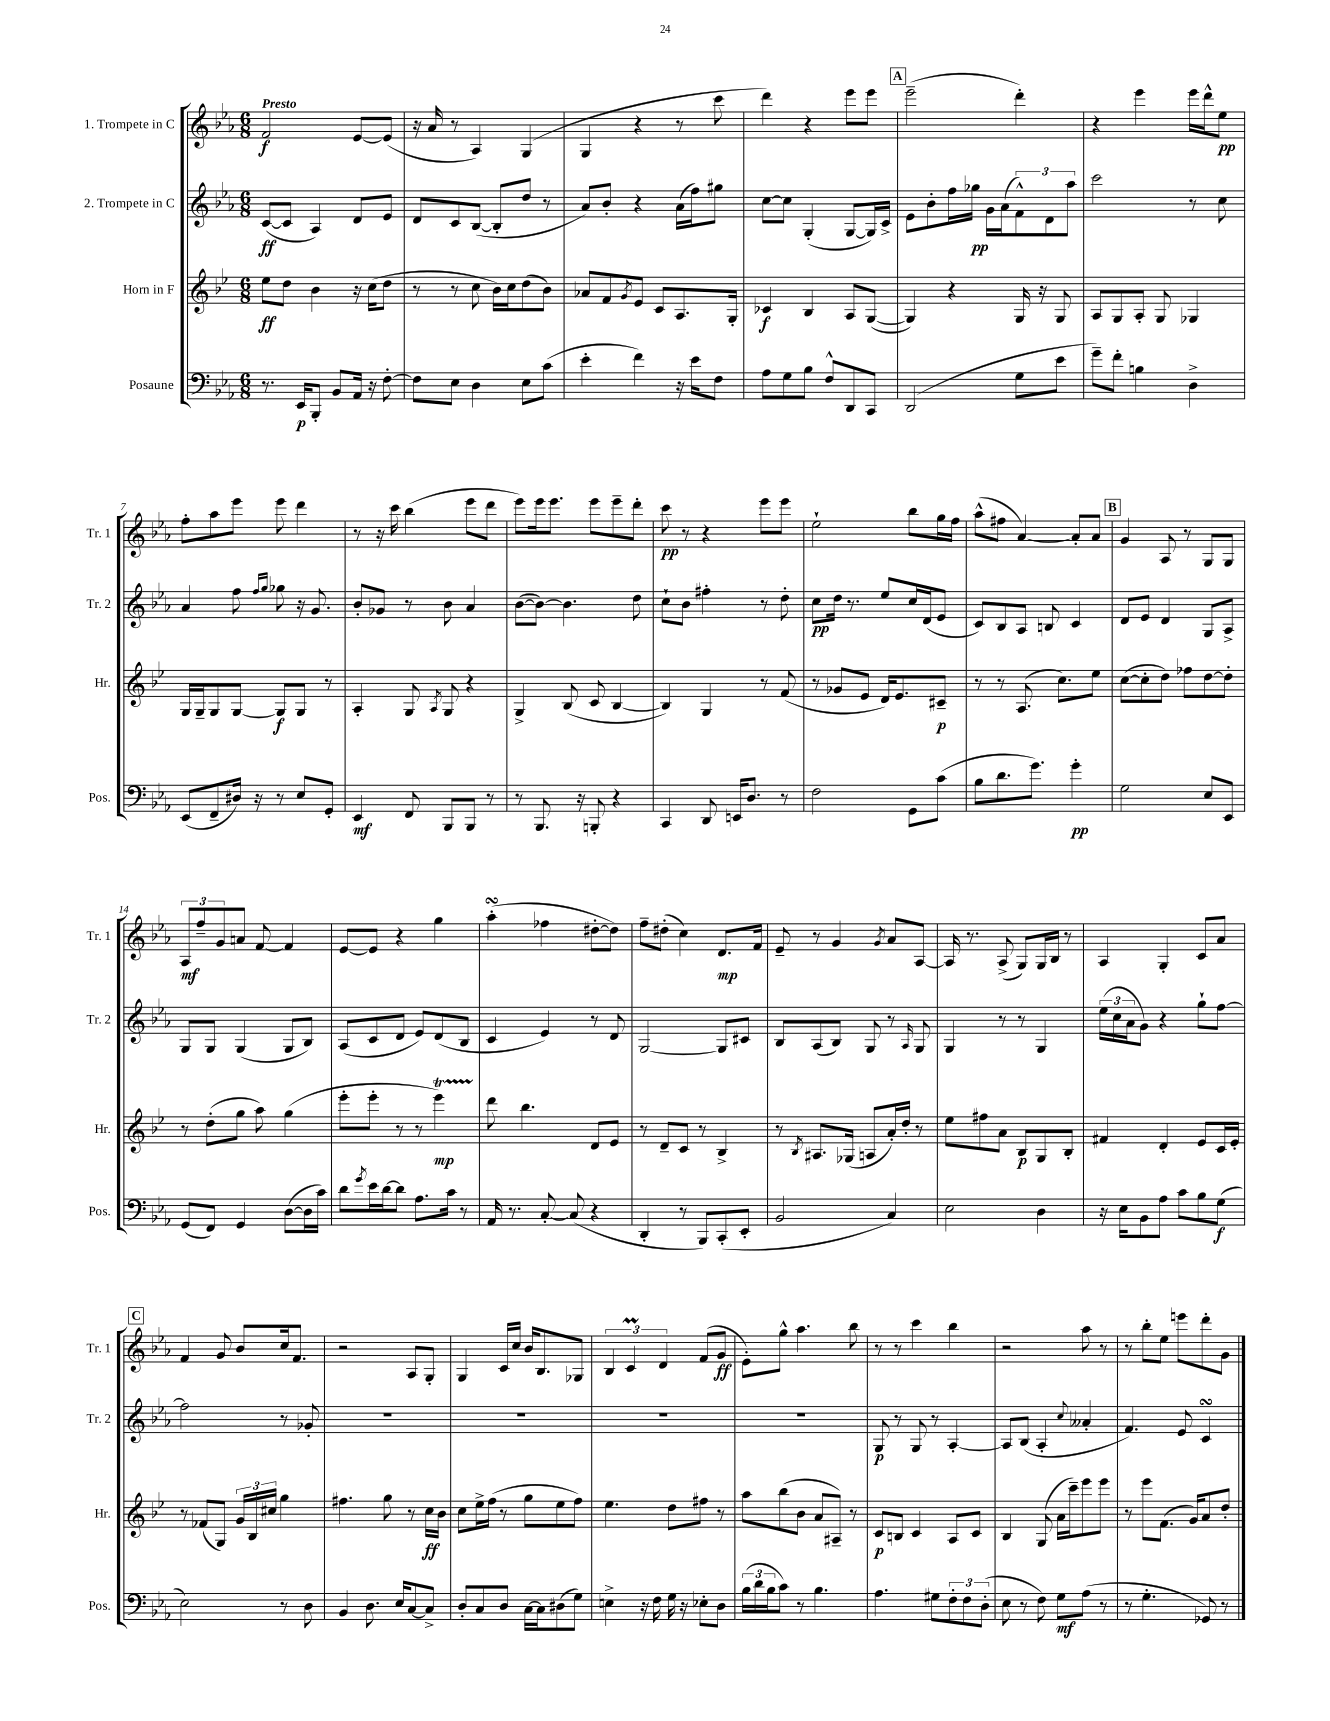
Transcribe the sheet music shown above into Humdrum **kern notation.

**kern	**dynam	**kern	**dynam	**kern	**dynam	**kern	**dynam
*part4	*part4	*part3	*part3	*part2	*part2	*part1	*part1
*staff4	*staff4	*staff3	*staff3	*staff2	*staff2	*staff1	*staff1
*I"Posaune	*	*I"Horn in F	*	*I"2. Trompete in C	*	*I"1. Trompete in C	*
*I'Pos.	*	*I'Hr.	*	*I'Tr. 2	*	*I'Tr. 1	*
*clefF4	*	*clefG2	*	*clefG2	*	*clefG2	*
*k[b-e-a-]	*	*k[b-e-]	*	*k[b-e-a-]	*	*k[b-e-a-]	*
*M6/8	*	*M6/8	*	*M6/8	*	*M6/8	*
=1	=1	=1	=1	=1	=1	=1	=1
!	!	!	!	!	!	!LO:TX:a:B:t=Presto	!
8.r	.	8ee-\L	ff	([8c/L	ff	2f/	f
.	.	8dd\J	.	8c/J]	.	.	.
16EE-/KL	p	.	.	.	.	.	.
8BBB-'/J	.	4b-\	.	4A-/)	.	.	.
8BB-/L	.	.	.	.	.	.	.
16AA-/Jk	.	16r	.	8d/L	.	[8e-/L	.
16r	.	(16cc\KL	.	.	.	.	.
[8F'\	.	8dd\J	.	8e-/J	.	(8e-/J]	.
=2	=2	=2	=2	=2	=2	=2	=2
8F\L]	.	8r	.	8d/L	.	16r	.
.	.	.	.	.	.	16a-/	.
8E-\J	.	8r	.	8c/	.	8r	.
4D\	.	8cc\	.	([8B-/J	.	4A-/)	.
.	.	16b-\LL)	.	8B-'/L]	.	.	.
.	.	16cc\J	.	.	.	.	.
8E-\L	.	(8dd\	.	8dd/J	.	(4G/	.
(8c\J	.	8b-\J)	.	8r	.	.	.
=3	=3	=3	=3	=3	=3	=3	=3
4e-'\	.	8a-X/L	.	8a-/L)	.	4G/	.
.	.	8f/	.	8b-'/J	.	.	.
.	.	8qg/	.	.	.	.	.
4f\)	.	8e-/J	.	4r	.	4r	.
.	.	8c/L	.	.	.	.	.
16r	.	8.A/	.	(16a-\LL	.	8r	.
16e-\KL	.	.	.	16ff\J)	.	.	.
8F\J	.	.	.	8gg#X\J	.	8ccc\	.
.	.	16G'/Jk	.	.	.	.	.
=4	=4	=4	=4	=4	=4	=4	=4
8A-\L	.	4c-X/	f	[8cc\L	.	4ddd\)	.
8G\	.	.	.	8cc\J]	.	.	.
8B-\J	.	4B-/	.	(4G'/	.	4r	.
8F^^/L	.	.	.	.	.	.	.
8DD/	.	8A/L	.	[8G/L	.	8eee-\L	.
8CC/J	.	([8G/J	.	16G/L])	.	8eee-\J	.
.	.	.	.	16c^/JJ	.	.	.
!!LO:REH:place=s1:t=A
=5	=5	=5	=5	=5	=5	=5	=5
(2DD/	.	4G/])	.	8e-\L	.	(2eee-~\	.
.	.	.	.	8b-'\	.	.	.
.	.	4r	.	16ff\L	.	.	.
.	.	.	.	16gg-X\JJ	pp	.	.
.	.	.	.	16g\LL	.	.	.
.	.	.	.	(16a-\J	.	.	.
8G\L	.	16G/	.	12f^^\)	.	4ddd'\)	.
.	.	16r	.	.	.	.	.
.	.	.	.	12d\	.	.	.
8e-\J	.	8G/	.	.	.	.	.
.	.	.	.	12aa-\J	.	.	.
=6	=6	=6	=6	=6	=6	=6	=6
8g~\L)	.	8A/L	.	2ccc\	.	4r	.
8f'\J	.	8G/	.	.	.	.	.
4Bn\	.	8A'/J	.	.	.	4eee-\	.
.	.	8G/	.	.	.	.	.
4D^\	.	4G-X/	.	8r	.	16eee-\LL	.
.	.	.	.	.	.	16ddd^^\J	.
.	.	.	.	8cc\	.	8ee-\J	pp
!!LO:LB:g=z
=7	=7	=7	=7	=7	=7	=7	=7
(8EE-/L	.	16G/LL	.	4a-/	.	8ff'\L	.
.	.	16G~/J	.	.	.	.	.
8FF~/	.	8G/	.	.	.	8aa-\	.
16D#X/Jk)	.	[8G/J	.	8ff\	.	8eee-\J	.
16r	.	.	.	.	.	.	.
.	.	.	.	16qqff/LL	.	.	.
.	.	.	.	16qqgg/JJ	.	.	.
8r	.	8G/L]	f	8gg-X\	.	8eee-\	.
8E-/L	.	8G/J	.	16r	.	4ddd\	.
.	.	.	.	8.g/	.	.	.
8GG'/J	.	8r	.	.	.	.	.
=8	=8	=8	=8	=8	=8	=8	=8
4EE-/	mf	4A'/	.	8b-'/L	.	8r	.
.	.	.	.	8g-X/J	.	16r	.
.	.	.	.	.	.	16ccc\	.
8FF/	.	8G/	.	8r	.	(4bb-\	.
.	.	8qA/	.	.	.	.	.
8BBB-/L	.	8G/	.	8b-\	.	.	.
8BBB-/J	.	4r	.	4a-/	.	8eee-\L	.
8r	.	.	.	.	.	8ddd\J	.
=9	=9	=9	=9	=9	=9	=9	=9
8r	.	4G^/	.	([8b-\L	.	8eee-\L)	.
8.BBB-/	.	.	.	8b-\J_)	.	16eee-\k	.
.	.	.	.	.	.	8.eee-\J	.
.	.	(8B-/	.	4.b-\]	.	.	.
16r	.	.	.	.	.	.	.
8BBBn'/	.	8c/	.	.	.	8eee-\L	.
4r	.	[4B-/	.	.	.	8eee-~\	.
.	.	.	.	8dd\	.	8ddd'\J	.
=10	=10	=10	=10	=10	=10	=10	=10
4CC/	.	4B-/])	.	8cc`\L	.	8ccc\	pp
.	.	.	.	8b-\J	.	8r	.
8DD/	.	4G/	.	4ff#X'\	.	4r	.
16EEn/KL	.	.	.	.	.	.	.
8.D/J	.	.	.	.	.	.	.
.	.	8r	.	8r	.	8eee-\L	.
8r	.	(8f/	.	8dd'\	.	8eee-\J	.
=11	=11	=11	=11	=11	=11	=11	=11
2F\	.	8r	.	8cc\L	pp	2ee-`\	.
.	.	8g-X/L	.	16dd\Jk	.	.	.
.	.	.	.	8.r	.	.	.
.	.	8e-/J	.	.	.	.	.
.	.	16d/KL)	.	8ee-/L	.	.	.
.	.	8.e-/	.	.	.	.	.
8GG\L	.	.	.	16cc/L	.	8bb-\L	.
.	.	.	.	(16d/J	.	.	.
(8c\J	.	8c#X~/J	p	8e-/J	.	16gg\L	.
.	.	.	.	.	.	16ff\JJ	.
=12	=12	=12	=12	=12	=12	=12	=12
8B-\L	.	8r	.	8c/L)	.	(8aa-^^\L	.
8.d\	.	8r	.	8B-/	.	8ff#X\J	.
.	.	(8.A/	.	8A-/J	.	[4a-/)	.
8.g\J)	.	.	.	.	.	.	.
.	.	.	.	8Bn/	.	.	.
.	.	8.cc\L)	.	.	.	.	.
4g'\	pp	.	.	4c/	.	8a-'/L]	.
.	.	8ee-\J	.	.	.	8a-/J	.
!!LO:REH:place=s1:t=B
=13	=13	=13	=13	=13	=13	=13	=13
2G\	.	([8cc\L	.	8d/L	.	4g/	.
.	.	8cc'\]	.	8e-/J	.	.	.
.	.	8dd\J)	.	4d/	.	8A-/	.
.	.	8ff-X\L	.	.	.	8r	.
8E-/L	.	[8dd\	.	8G/L	.	8G/L	.
8EE-/J	.	8dd'\J]	.	8A-^/J	.	8G/J	.
!!LO:LB:g=z
=14	=14	=14	=14	=14	=14	=14	=14
(8GG/L	.	8r	.	8G/L	.	12A-/L	mf
.	.	.	.	.	.	12ff~/	.
8FF/J)	.	(8dd'\L	.	8G/J	.	.	.
.	.	.	.	.	.	12g/	.
4GG/	.	8gg\J	.	(4G/	.	8an/J	.
.	.	8aa\)	.	.	.	[8f/	.
([8D\L	.	(4gg\	.	8G/L	.	4f/]	.
16D\L]	.	.	.	8B-/J)	.	.	.
16c\JJ)	.	.	.	.	.	.	.
=15	=15	=15	=15	=15	=15	=15	=15
8d\L	.	8eee-'\L	.	(8A-/L	.	[8e-/L	.
8qg/	.	.	.	.	.	.	.
16e-\L	.	8eee-'\J	.	8c/	.	8e-/J]	.
[16d\J	.	.	.	.	.	.	.
8d\J]	.	8r	.	8d/J	.	4r	.
8.A-\L	.	8r	.	8e-/L)	.	.	.
.	.	4eee-T\)	mp	(8d/	.	4gg\	.
16c\Jk	.	.	.	.	.	.	.
8r	.	.	.	8B-/J	.	.	.
=16	=16	=16	=16	=16	=16	=16	=16
16AA-/	.	8ddd\	.	4c/	.	(4aa-sSSs'\	.
8.r	.	.	.	.	.	.	.
.	.	4.bb-\	.	.	.	.	.
[8C'/	.	.	.	4e-/)	.	4ff-X\	.
(8C/]	.	.	.	.	.	.	.
4r	.	8d/L	.	8r	.	[8dd#X'\L	.
.	.	8e-/J	.	8d/	.	8dd#\J])	.
=17	=17	=17	=17	=17	=17	=17	=17
4DD'/	.	8r	.	[2G/	.	8ff~\L	.
.	.	8d~/L	.	.	.	(8dd#X'\J	.
8r	.	8c/J	.	.	.	4cc\)	.
8BBB-/L)	.	8r	.	.	.	.	.
(8CC'/	.	4B-^/	.	8G/L]	.	8.d/L	mp
8EE-'/J	.	.	.	8c#X/J	.	.	.
.	.	.	.	.	.	16f/Jk	.
=18	=18	=18	=18	=18	=18	=18	=18
2BB-/	.	8r	.	8B-/L	.	8e-~/	.
.	.	8qB-/	.	.	.	.	.
.	.	8.A#X/L	.	(8A-/	.	8r	.
.	.	.	.	8B-/J)	.	4g/	.
.	.	(16G-X/Jk	.	.	.	.	.
.	.	8An/L	.	8G/	.	.	.
.	.	.	.	.	.	8qg/	.
4C/)	.	16a'/L)	.	8r	.	8a-/L	.
.	.	16dd'/JJ	.	.	.	.	.
.	.	.	.	16qqA-/	.	.	.
.	.	8r	.	8G/	.	[8A-/J	.
=19	=19	=19	=19	=19	=19	=19	=19
2E-\	.	8ee-\L	.	4G/	.	16A-/]	.
.	.	.	.	.	.	8.r	.
.	.	8ff#X\	.	.	.	.	.
.	.	8a\J	.	8r	.	(8A-^/	.
.	.	8B-/L	p	8r	.	8G/L)	.
4D\	.	8G/	.	4G/	.	16G/L	.
.	.	.	.	.	.	16B-/JJ	.
.	.	8B-'/J	.	.	.	8r	.
=20	=20	=20	=20	=20	=20	=20	=20
16r	.	4f#X/	.	(24ee-\LL	.	4A-/	.
.	.	.	.	24cc\	.	.	.
16E-\KL	.	.	.	.	.	.	.
.	.	.	.	24a-\J	.	.	.
8BB-\	.	.	.	8g\J)	.	.	.
8A-\J	.	4d'/	.	4r	.	4G'/	.
8c\L	.	.	.	.	.	.	.
8B-\	.	8e-/L	.	8gg`\L	.	8c/L	.
(8G\J	f	16c/L	.	[8ff\J	.	8a-/J	.
.	.	16e-'/JJ	.	.	.	.	.
!!LO:LB:g=z
!!LO:REH:place=s1:t=C
=21	=21	=21	=21	=21	=21	=21	=21
2E-\)	.	8r	.	2ff\]	.	4f/	.
.	.	(8f-X/L	.	.	.	.	.
.	.	8G/J)	.	.	.	8g/	.
.	.	24g/LL	.	.	.	8b-/L	.
.	.	24B-/	.	.	.	.	.
.	.	24cc#X/JJ	.	.	.	.	.
8r	.	4gg\	.	8r	.	16cc/k	.
.	.	.	.	.	.	8.f/J	.
8D\	.	.	.	8g-X'/	.	.	.
=22	=22	=22	=22	=22	=22	=22	=22
4BB-/	.	4.ff#X\	.	2.r	.	2r	.
8.D\	.	.	.	.	.	.	.
.	.	8gg\	.	.	.	.	.
16E-/KL	.	.	.	.	.	.	.
[8C/	.	8r	.	.	.	8A-/L	.
8C^/J]	.	16cc\LL	ff	.	.	8G'/J	.
.	.	16b-\JJ	.	.	.	.	.
=23	=23	=23	=23	=23	=23	=23	=23
8D'/L	.	8cc\L	.	2.r	.	4G/	.
8C/	.	16ee-^\L	.	.	.	.	.
.	.	(16ff\JJ	.	.	.	.	.
8D/J	.	8r	.	.	.	16c/LL	.
.	.	.	.	.	.	16cc/JJ	.
[16C\LL	.	8gg\L	.	.	.	16b-/KL	.
16C\J]	.	.	.	.	.	8.B-/	.
(8D#X\	.	8ee-\	.	.	.	.	.
8G\J)	.	8ff\J)	.	.	.	8G-X/J	.
=24	=24	=24	=24	=24	=24	=24	=24
4En^\	.	4.ee-\	.	2.r	.	6B-/	.
.	.	.	.	.	.	6cM/	.
16r	.	.	.	.	.	.	.
16F\	.	.	.	.	.	.	.
.	.	.	.	.	.	6d/	.
16G\	.	8dd\L	.	.	.	.	.
16r	.	.	.	.	.	.	.
8E-X'\L	.	8ff#X\J	.	.	.	(8f/L	.
8D\J	.	8r	.	.	.	8g/J	ff
=25	=25	=25	=25	=25	=25	=25	=25
(24B-\LL	.	8aa\L	.	2.r	.	8e-'\L)	.
24d\	.	.	.	.	.	.	.
24B-\J	.	.	.	.	.	.	.
8c\J)	.	(8bb-\	.	.	.	8gg^^\J	.
8r	.	8b-\J	.	.	.	4.aa-\	.
4.B-\	.	8a/L	.	.	.	.	.
.	.	8A#X~/J)	.	.	.	.	.
.	.	8r	.	.	.	8bb-\	.
=26	=26	=26	=26	=26	=26	=26	=26
4.A-\	.	8c/L	p	8G/	p	8r	.
.	.	8Bn/J	.	8r	.	8r	.
.	.	4c/	.	8G/	.	4ccc\	.
8G#X\L	.	.	.	8r	.	.	.
12F'\	.	8A/L	.	[4A-'/	.	4bb-\	.
12F\	.	.	.	.	.	.	.
.	.	8c/J	.	.	.	.	.
(12D'\J	.	.	.	.	.	.	.
=27	=27	=27	=27	=27	=27	=27	=27
8E-\	.	4B-/	.	8A-/L]	.	2r	.
8r	.	.	.	(8B-/J	.	.	.
8F\)	.	(8G/	.	4A-'/	.	.	.
8G\L	mf	16a\LL	.	.	.	.	.
.	.	16ccc~\J)	.	.	.	.	.
.	.	.	.	8qqcc/	.	.	.
(8A-\J	.	8eee-\	.	4a--X'/	.	8aa-\	.
8r	.	8eee-\J	.	.	.	8r	.
=28	=28	=28	=28	=28	=28	=28	=28
8r	.	8r	.	4.f/)	.	8r	.
4.G'\	.	8eee-\L	.	.	.	8bb-'\L	.
.	.	(8.f\J	.	.	.	8ee-\J	.
.	.	.	.	8e-/	.	8eeen\L	.
.	.	16g/KL)	.	.	.	.	.
8GG-X/)	.	8a/	.	4csSSS/	.	8ddd'\	.
8r	.	8dd'/J	.	.	.	8g\J	.
==	==	==	==	==	==	==	==
*-	*-	*-	*-	*-	*-	*-	*-
